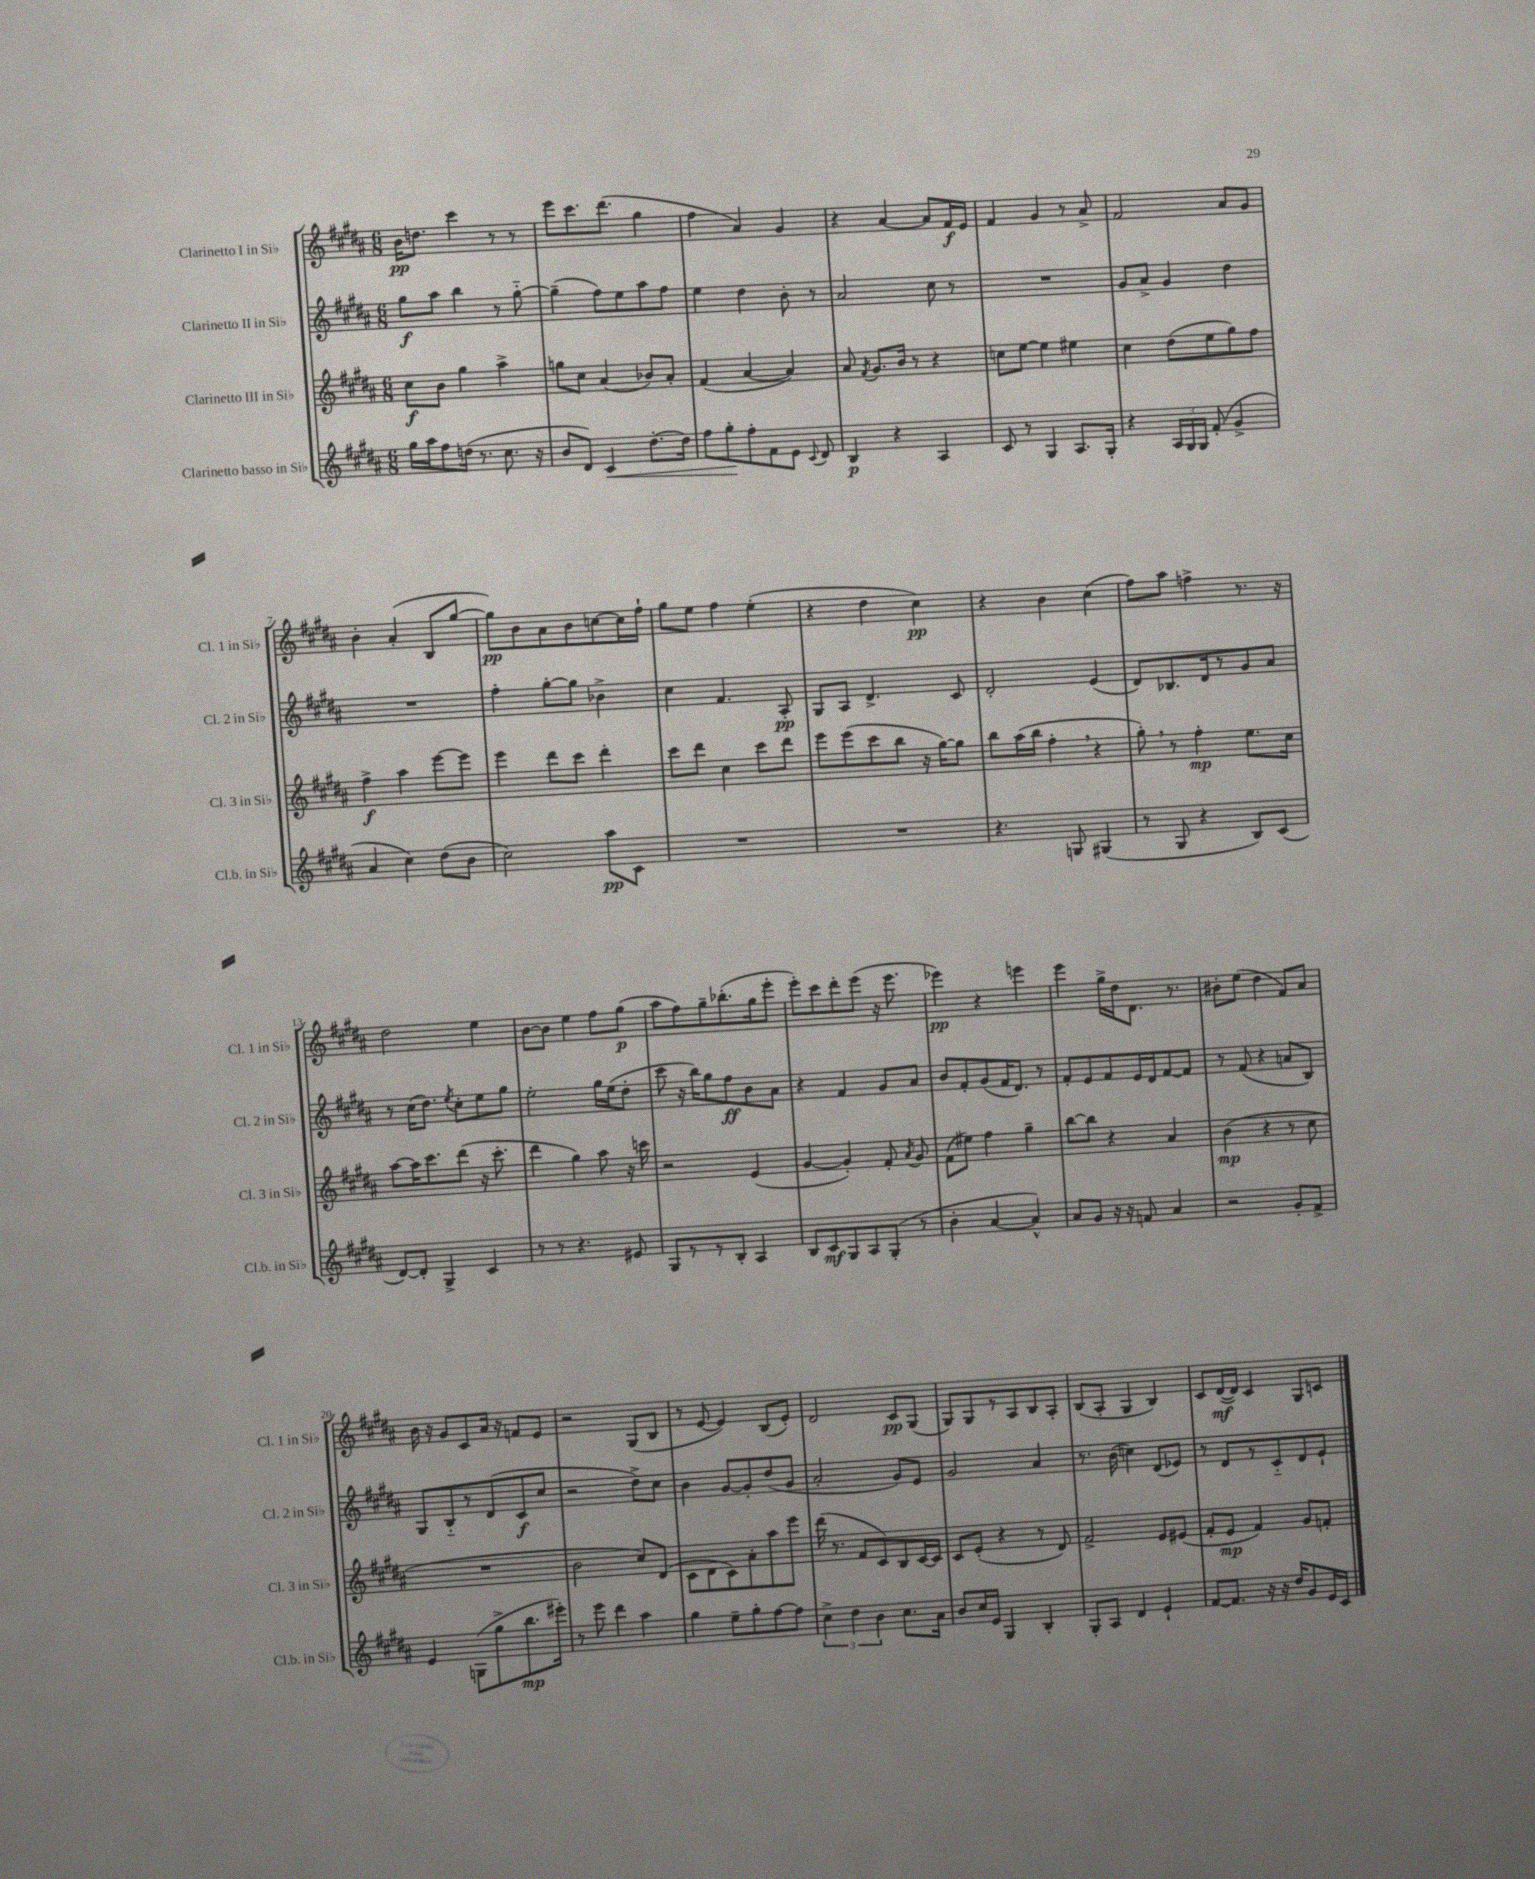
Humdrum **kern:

**kern	**kern	**kern	**kern
*staff4	*staff3	*staff2	*staff1
*clefG2	*clefG2	*clefG2	*clefG2
*k[f#c#g#d#a#]	*k[f#c#g#d#a#]	*k[f#c#g#d#a#]	*k[f#c#g#d#a#]
*M6/8	*M6/8	*M6/8	*M6/8
16gg#	8cc#	8gg#	16b
16aa#	.	.	8.dd
8ff#	8b	8aa#	.
(16dd	4gg#	4bb	4ccc#
8.r	.	.	.
8.cc#	4aa#^	8r	8r
.	.	[8gg#'~	8r
16r	.	.	.
=	=	=	=
8b	8gg	(4gg#~]	8eee
8d#)	8cc#	.	8.ccc#
4c#	(4a#	8ff#)	.
.	.	.	(8.ddd#
.	.	8ee	.
[8.dd#'	8b-)	8aa#	4gg#
.	8a#'	8ff#	.
16dd#]	.	.	.
=	=	=	=
8ff#	(4f#	4ee	4ff#
8gg#'	.	.	.
8ff#'	[4a#	4dd#	4a#)
8f#	.	.	.
8e	4a#])	8b'	4g#
8qqc#	.	.	.
8d#	.	8r	.
=	=	=	=
4B	8a#	2a#	4r
.	8qf#	.	.
.	8.g#	.	.
4r	.	.	[4a#
.	16b	.	.
.	8r	.	.
4A#	4r	8cc#	8a#]
.	.	8r	16f#
.	.	.	16e
=	=	=	=
8c#	8cc	2.r	4f#
8r	[8ee	.	.
4G#	4ee]	.	4g#
8.A#	4ee#	.	8r
.	.	.	8a#^
16G#'	.	.	.
=	=	=	=
4r	4cc#	8g#	2f#
.	.	8a#^	.
24A#	(8dd#	4g#	.
24G#	.	.	.
24G#	.	.	.
(8f#'	8ee	.	.
4g#^	8gg#)	4dd#	8a#
.	8ff#	.	8g#
=	=	=	=
4a#	4ff#^	2.r	4b'
4cc#)	4aa#	.	(4a#'
(8dd#	[8eee	.	8B
8b	8eee]	.	[8gg#
=	=	=	=
2cc#)	4eee	4ff#'	8gg#])
.	.	.	8b
.	8ddd#	[8gg#'	8a#
.	8ccc#	8gg#]	8b
8aa#	4ddd#'	4b-^	[8cc
8c#	.	.	16cc]
.	.	.	16ff#`
=	=	=	=
2.r	8ccc#	4cc#	8gg#
.	8ddd#	.	8ee
.	4cc#	4.f#	4ff#
.	8ccc#	.	(4ee'
.	8ddd#	8A#'	.
=	=	=	=
2.r	8eee	8G#	4r
.	(8eee	8A#	.
.	8ccc#	4.d#^	4dd#
.	8bb	.	.
.	16r	.	4cc#)
.	[16gg#)	.	.
.	8gg#]	8c#	.
=	=	=	=
4.r	8bb	2d#'	4r
.	(16aa#	.	.
.	16bb	.	.
.	4ff#'	.	4b
8G	.	.	.
(4G#	4r	(4e	(4cc#
=	=	=	=
8r	8gg#')	8d#)	8ff#)
8G#	8r	8.B-	8aa#
4r	4ff#'	.	4ff^
.	.	16d#	.
.	.	8r	.
8B)	8.ee	8g#	8.r
(8c#	.	8a#	.
.	16cc#	.	16r
=	=	=	=
[8d#)	[8aa#	8r	2dd#
8d#']	16aa#]	(16cc#	.
.	8.ccc#	8.dd#)	.
4G#^	.	.	.
.	.	8qee	.
.	(8ddd#	8cc#'	.
4c#	16r	8ee	4ee
.	8.ccc#'	.	.
.	.	8gg#	.
=	=	=	=
8r	4ddd#	2ee'	[8b
8r	.	.	8b]
4.r	4gg#)	.	4ee
.	8aa#	16gg#	8ff#
.	.	(16ee	.
8e#	16r	8dd#'	(8gg#
.	16ccc	.	.
=	=	=	=
8G#	2r	8ccc#	8aa#
8r	.	16r	8ff#)
.	.	16bb)	.
8r	.	8gg#	8gg#~
8B'	.	8ff#	(8.bb-'
4A#	(4e	8b	.
.	.	.	16gg#
.	.	8a#	8eee'
=	=	=	=
8B	[4g#	4r	8eee')
8c#	.	.	8ccc#
8G#	4g#'])	4f#	8ddd#'
8A#	.	.	(8eee
(8G#'	8f#'	8g#	16r
.	.	.	8.eee
.	8qa#	.	.
8r	8g#	8a#	.
=	=	=	=
4b'	(8f#	8b	4eee-)
.	8ee#)	8f#'	.
[4a#	4ff#	(8g#	4r
.	.	16f#	.
.	.	8.d#)	.
4a#^^])	4gg#~	.	4eee
.	.	8r	.
=	=	=	=
8a#	[8bb	8f#'	4eee
8g#	8bb]	8e	.
16r	4r	8f#	16gg#^
16r	.	.	16dd#
8f	.	16e	8.d#
.	.	16d#	.
4a#	4a#	[8f#	.
.	.	.	8.r
.	.	8f#]	.
=	=	=	=
2r	(4b	8r	8b#'
.	.	(8f#	(8ee
.	4r	4r	4dd#
8g#'	8r	8a	8f#)
8f#^	8cc#	8B)	8a#
=	=	=	=
4e	2.r	8G#	16b
.	.	.	16r
.	.	8B'~	8g#
(8G	.	8r	8c#
8gg#^	.	(8d#	16a#
.	.	.	16r
8.bb	.	8c#	8f
.	.	8cc#	8e
16eee#')	.	.	.
=	=	=	=
8r	2b	2r	2r
8eee	.	.	.
4ddd#	.	.	.
4aa#	8cc#)	8dd#^)	(8G#
.	(8d#	8cc#	8B
=	=	=	=
4gg#	8c#	4b	8r
.	8d#	.	[8e
8ee~	8c#)	[8g#	4e])
8gg#'	8a#'	8g#']	.
[8ff#	8aa#	(8dd#	(8B
8ff#]	8eee	8g#	8e')
=	=	=	=
6cc#^	(16ddd#	2a#'	2d#
.	8.r	.	.
6dd#	.	.	.
.	8f#	.	.
6b	.	.	.
.	8c#)	.	.
8.cc#	8B	8g#)	8c#
.	[16c#	8e	(8G#
16a#	16c#]	.	.
=	=	=	=
8b	8c#	2g#	8G#)
16cc#	(8e'	.	8G#
16e	.	.	.
4G#	4r	.	8r
.	.	.	8A#
4B'	8r	4a#	8B
.	8d#)	.	8A#'
=	=	=	=
8G#'	2f#^	8.r	(8B
8A#	.	.	8A#'
.	.	(16b	.
4d#	.	4cc)	4G#
4e`	8e	(8d#	4B)
.	(8e#	8e-)	.
=	=	=	=
[8f#	8f#'	8r	8c#
8.f#]	8e	8d#	([16d#
.	.	.	16d#])
.	4f#)	8r	4c#
16r	.	.	.
16r	.	8c#'~	.
16dd#	.	.	.
8g#	8g#	8d#	8G#
16e	8f'	8e`	8c
16c#	.	.	.
==	==	==	==
*-	*-	*-	*-
